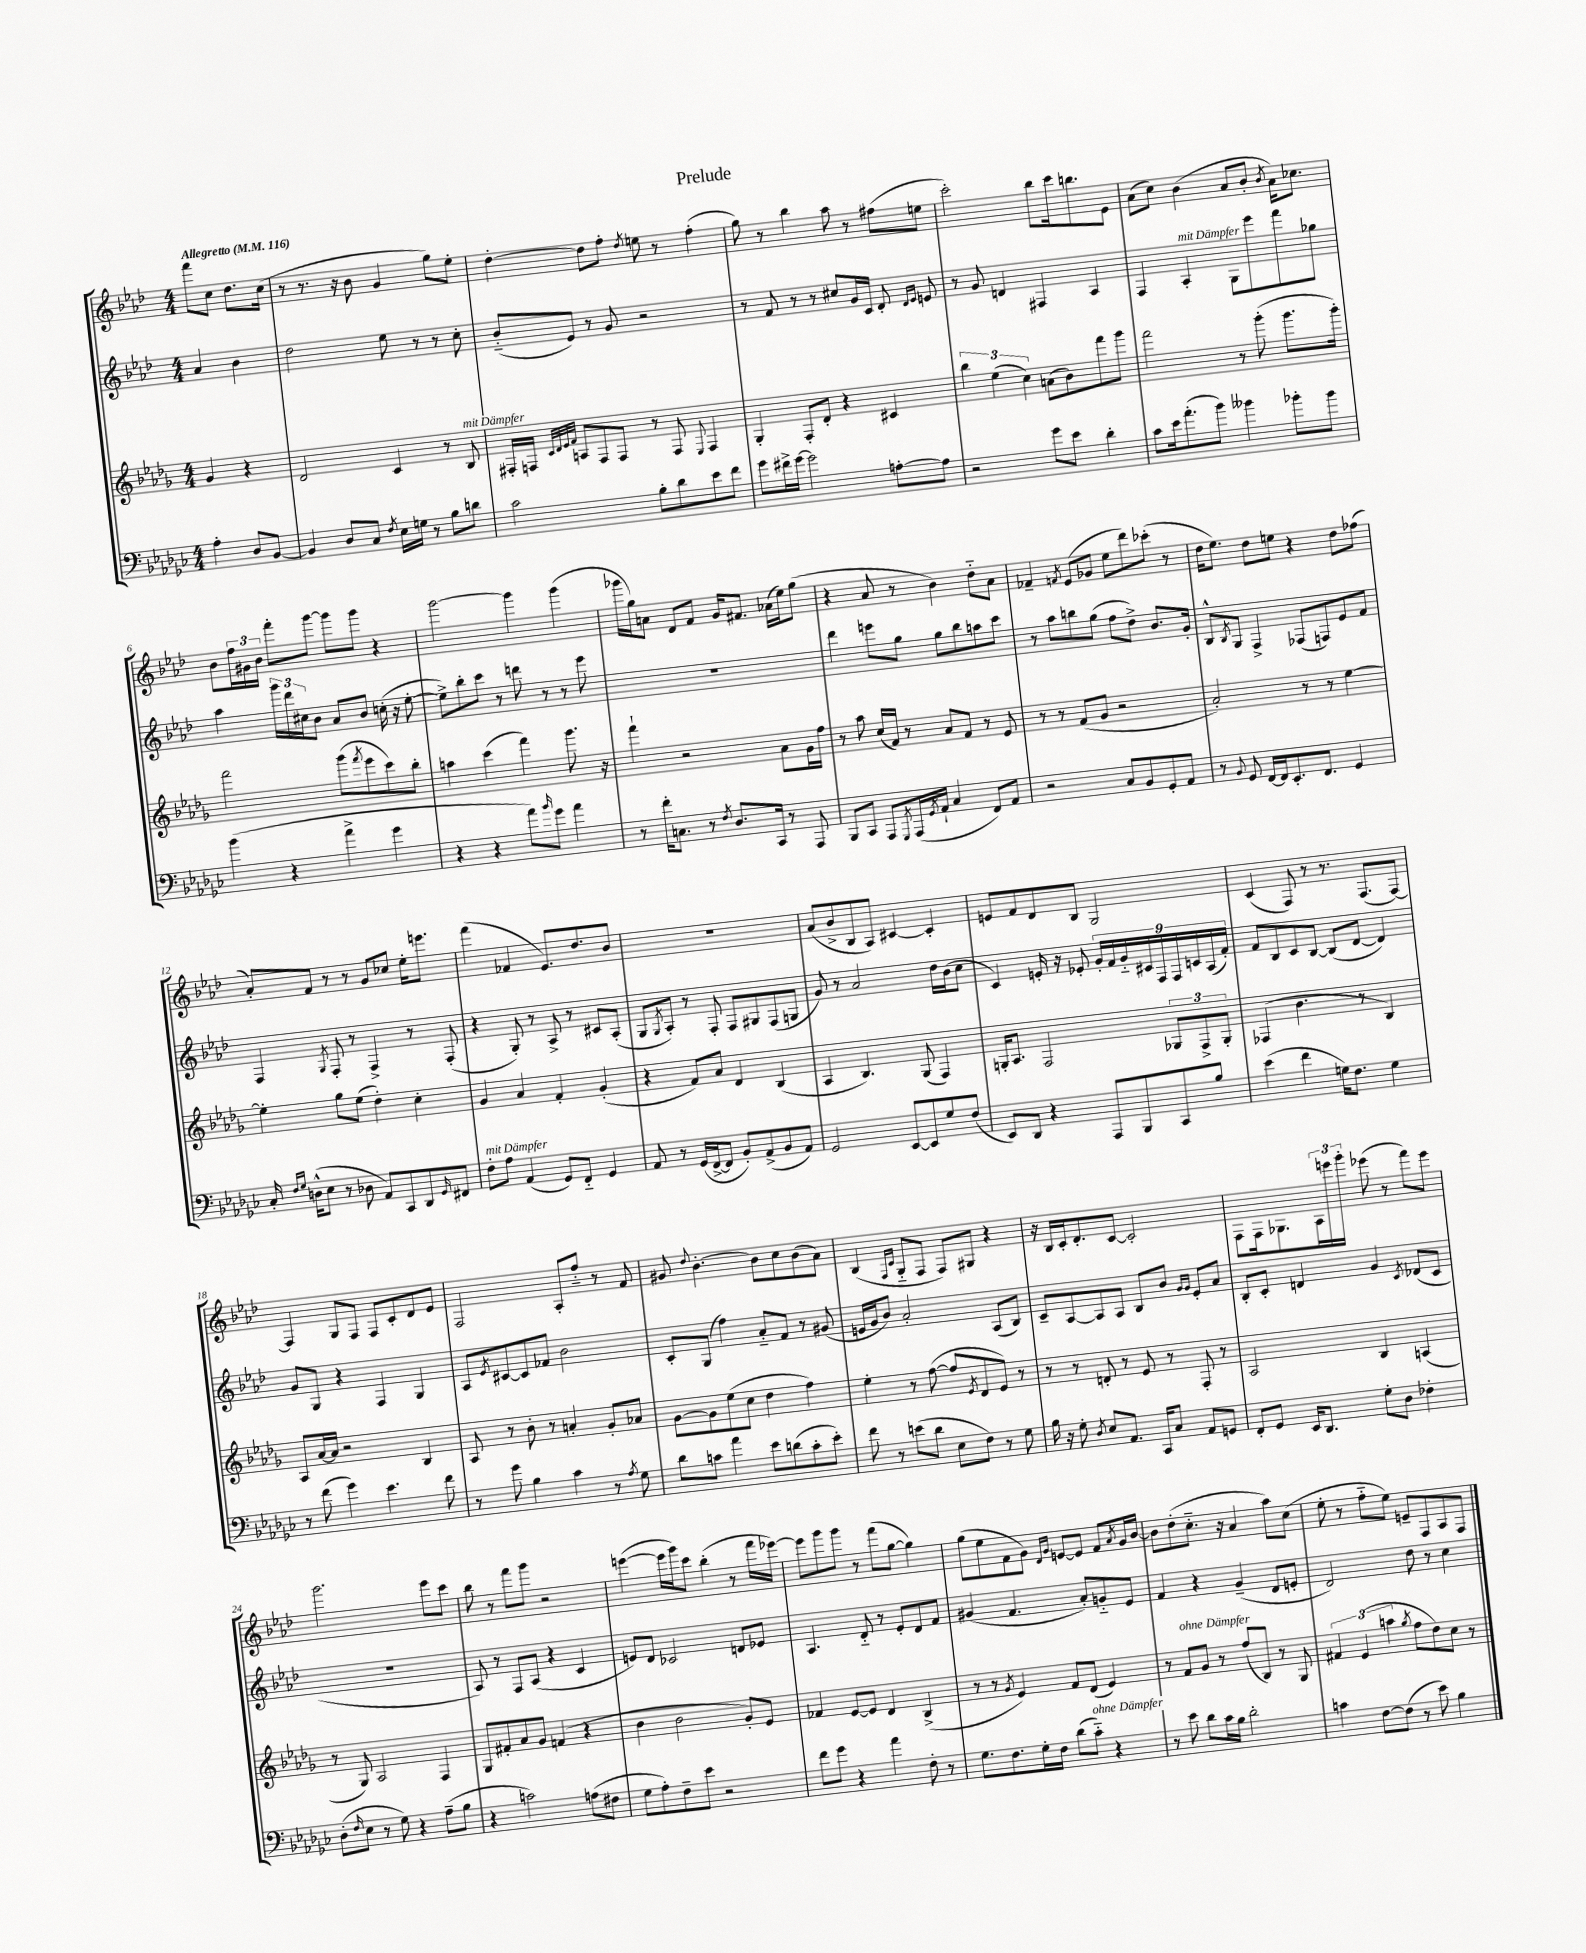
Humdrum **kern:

**kern	**kern	**kern	**kern
*part4	*part3	*part2	*part1
*staff4	*staff3	*staff2	*staff1
*clefF4	*clefG2	*clefG2	*clefG2
*k[b-e-a-d-g-c-]	*k[b-e-a-d-g-]	*k[b-e-a-d-]	*k[b-e-a-d-]
*M4/4	*M4/4	*M4/4	*M4/4
*MM116	*MM116	*MM116	*MM116
=	=	=	=
!	!	!	!LO:TX:a:B:t=Allegretto
4A-'\	4g-/	4a-/	8fff\L
.	.	.	8cc\J
8D-/L	4r	4b-\	8.dd-\L
[8BB-/J	.	.	.
.	.	.	(16cc\Jk
=1	=1	=1	=1
4BB-/]	2d-/	2dd-\	8r
.	.	.	8.r
8D-/L	.	.	.
.	.	.	16r
8C-/J	.	.	8b-\
8qF/	.	.	.
16E-\LL	4c/	8ee-\	4g/
16Gn\JJ	.	.	.
8r	.	8r	.
8B-\L	8r	8r	8gg\L)
!	!LO:TX:a:i:t=mit Dämpfer	!	!
8dn\J	8B-/	8cc'\	8ee-'\J
=2	=2	=2	=2
2c-\	16F#X'/LL	(8b-/L	[4dd-'\
.	16Fn/JJ	.	.
.	32qqc/LLL	.	.
.	32qqd-/	.	.
.	32qqe-/	.	.
.	32qqf/JJJ	.	.
.	8An/L	8e-/J)	.
.	8F/	8r	8dd-\L]
.	8F/J	8g/	8ff'\J
.	.	.	8qdd-/
8B-'\L	8r	2r	8een\
8d-\	8F/	.	8r
.	8qqE-/	.	.
8e-\	4F/	.	(4ff'\
8f\J	.	.	.
=3	=3	=3	=3
8g-\L	4G-'/	8r	8gg\)
16f#X^\L	.	8f/	8r
[16g-\JJ	.	.	.
2g-\]	8F'/L	8r	4bb-\
.	8d-'/J	8r	.
.	4r	8cc#X/L	8aa-\
.	.	16g/L	8r
.	.	16c/JJ	.
[8An'\L	4c#X/	8d-'/	(8ff#X\L
.	.	16qqd-/LL	.
.	.	16qqe-/JJ	.
8A\J]	.	8en/	8een\J
=4	=4	=4	=4
2r	6bb-\	8r	2ccc'\)
.	.	8g/	.
.	(6ee-\	.	.
.	.	4dn/	.
.	6cc\)	.	.
8g-\L	(8an\L	4F#X/	8bb-\L
8e-\J	8b-\)	.	16ccc\k
.	.	.	8.bbn\
4d-'\	8fff\	4A-/	.
.	8ggg-\J	.	8e-\J
=5	=5	=5	=5
8c-\L	2fff\	4F/	(8a-\L
16e-\k	.	.	8cc\J)
(8.a-'\	.	.	.
!	!	!LO:TX:a:i:t=mit Dämpfer	!
.	.	4A-'/	(4b-\
8b-\J)	.	.	.
4b--X\	8r	8G\L	8a-/L
.	(8ggg-'\	8eee-\	8b-'/J
.	.	.	8qb-/
8b-X'\L	8.ggg-\L	8fff\	16a-\KL)
.	.	.	8.cc-X\J
8b-\J	.	8gg-X\J	.
.	16ggg-'\Jk)	.	.
!!LO:LB:g=z
=6	=6	=6	=6
(4b-\	2fff\	4aa-\	8b-\L
.	.	.	24ff\L
.	.	.	24g#X\
.	.	.	24b-\JJ
4r	.	24ggg\LL	8fff'\L
.	.	24ddd-\	.
.	.	24cc#X\J	.
.	.	8b-\J	[8ggg\J
4a-^\	(8ggg-\L	8a-/L	8ggg\L]
.	8qfff/	.	.
.	8eee-\	8b-/J	8ggg\J
4g-\	8ccc\)	(16ccn'\	4r
.	.	16r	.
.	8bb-'\J	[8ee-'\	.
=7	=7	=7	=7
4r	4aan\	8ee-^\L])	[2ggg\
.	.	8bb-'\	.
4r	(4ccc\	8ccc\J	.
.	.	8r	.
8a-\L)	4fff\)	8dddn\	4ggg\]
16qqb-/	.	.	.
8g-\J	.	8r	.
4a-\	8.ggg-\	8r	(4ggg\
.	.	8eee-\	.
.	16r	.	.
=8	=8	=8	=8
8r	4fff`\	1r	16ggg-X\LL
.	.	.	16gg\J)
16f'\KL	.	.	8an\J
8.Cn\J	.	.	.
.	2r	.	8d-/L
8r	.	.	8f/J
8qF/	.	.	.
8.D-/L	.	.	16g/KL
.	.	.	8.f#X/J
16CC-/Jk	.	.	.
8r	8a-\L	.	(16a-X\LL
.	.	.	16ee-\J)
8AAA-/	16g-\L	.	(8gg\J
.	16ff\JJ	.	.
=9	=9	=9	=9
8BBB-/L	8r	4ddd-\	4r
8CC-/J	8aa-\	.	.
8AAA-/L	(16cc/LL	8eeen\L	8a-/
.	16f/JJ)	.	.
8qGGG-/	.	.	.
(16AAA-/L	8r	8gg\J	8r
8qGG-/	.	.	.
16AA-`/JJ	.	.	.
4C-/	8a-/L	8gg\L	4b-\)
.	8f/J	8bb-\	.
8FF/L)	8r	8aan\	8dd-\L
8AA-/J	8e-/	8ccc\J	8a-\J
=10	=10	=10	=10
2r	8r	8r	4f-X~/
.	8r	8aa-\L	.
.	.	.	8qfn/
.	(8f/L	8bbn\	(8e-/L
.	8g-/J	(8gg\J	8g-X/J
8C-/L	2r	8ff\L	8ee-\L
8BB-/	.	8dd-^\J)	8ddd-\)
8GG-'/	.	8.b-/L	(8ccc-X'\J
8AA-/J	.	.	8r
.	.	16g'/Jk	.
=11	=11	=11	=11
8r	2a-'/)	8B-^^/L	16dd-\KL
.	.	.	8.ee-\J)
8qqBB-/	.	8qB-/	.
8GG-/	.	8G/J	.
[16FF/LL	.	4F^/	8dd-\L
16FF/J]	.	.	.
8.EE-'/	.	.	8een\J
.	8r	(8F-X/L	4r
8.FF/J	.	.	.
.	8r	8Fn/)	.
4GG-/	[4ee-\	8e-/	8dd-\L
.	.	8f/J	(8ff-X\J
!!LO:LB:g=z
=12	=12	=12	=12
16C-'/	4ee-'\]	4F/	8a-'/L)
16qqF/LL	.	.	.
16qqG-/JJ	.	.	.
(16Dn^^\KL	.	.	.
8E-\J	.	.	8f/J
.	.	8qG/	.
8r	8gg-\L	8F'/	8r
8D-X\	(8ee-\J	8r	8r
8AA-/L)	4dd-'\)	4F^/	8g/L
8CC-/	.	.	8cc-X/J
8DD-/	4cc'\	8r	16ee-'\KL
.	.	.	8.eeen\J
16qqGG-/	.	.	.
8FF#X/J	.	(8F'/	.
=13	=13	=13	=13
!LO:TX:a:i:t=mit Dämpfer	!	!	!
8F'\L	4g-/	4r	(4fff\
8A-\J	.	.	.
(4AA-/	4a-/	8G'/)	4f-X/
.	.	8r	.
8GG-/L)	4f'/	8A-^/	8.e-/L)
8FF/J	.	8r	.
.	.	.	8.dd-/
4GG-/	(4g-'/	8c#X/L	.
.	.	(8A-'/J	8b-/J
=14	=14	=14	=14
8AA-/	4r	8G/L	1r
.	.	8qG/	.
8r	.	8A-'/J)	.
(16GG-/LL	8f/L)	8r	.
[16FF^/J	.	.	.
8FF/J]	8a-/J	8F'/	.
8BB-'/L)	4d-/	8F/L	.
(8AA-^/	.	8G#X/	.
8BB-/	(4B-/	(8F/	.
8AA-/J)	.	8Gn/J	.
=15	=15	=15	=15
2GG-/	4A-/	8g/)	(8a-/L
.	.	8r	8b-^/
.	4.B-/)	2a-/	8B-/
.	.	.	8A-/J)
[8EE-/L	.	.	[4c#X/
8EE-/]	(8G-/	.	.
8G-/	4F/)	16dd-\LL	4c#'/]
.	.	(16b-\J	.
(8F/J	.	8cc\J	.
=16	=16	=16	=16
8EE-/L)	16Gn'/KL	4c/)	8en/L
.	8.A-/J	.	.
8DD-/J	.	.	8f/
4r	2F/	16en'/	8d-/
.	.	16r	.
.	.	8e-X'/	8B-/J
8AAA-/L	.	18g'/LL	2G/
.	.	18f/	.
.	.	18g/	.
8BBB-/	.	.	.
.	.	18c#X/	.
.	.	18F/	.
8CC-/	12G-X/L	.	.
.	.	18F/	.
.	12F^/	18cn/	.
8B-/J	.	.	.
.	.	(18A-/	.
.	12G-'/J	.	.
.	.	18f'/JJ)	.
=17	=17	=17	=17
(4e-\	(4F-X/	8f/L	(4c/
.	.	8B-/	.
4f\	4.b-\	8c/	8F/)
.	.	[8B-/J	8r
16Gn\KL)	.	(8B-/L]	8.r
8.F\J	.	.	.
.	8r	[8d-/J	.
.	.	.	(8.F/L
4G\	4B-/)	4d-/])	.
.	.	.	[8F/J)
!!LO:LB:g=z
=18	=18	=18	=18
8r	8A-/L	8g/L	4F/]
(8f\	[16a-/L	8G/J	.
.	16a-/JJ]	.	.
4g-\)	2r	4r	8G/L
.	.	.	8F/J
4.e-\	.	4F/	8F/L
.	.	.	8c'/
.	4B-/	4G/	8d-/
8f\	.	.	8e-/J
=19	=19	=19	=19
8r	8A-/	8A-/L	2F/
.	.	8qe-/	.
8g-\	8r	[8c#X/	.
4B-\	8b-'\	8c#/]	.
.	8r	8f-X/J	.
4c-\	4an'/	2b-\	8A-'/L
.	.	.	8ff/J
8r	8g-'/L	.	8r
8qA-/	.	.	.
8G-\	8a-X/J	.	8f/
=20	=20	=20	=20
8d-\L	[8g-\L	8c'/L	8g#X/
.	.	.	8qqdd-/
8cn\J	8g-\]	(8G/J	[4.b-'\
4a-\	(8ee-\	4ff\)	.
.	8cc\J	.	.
8e-\L	4dd-\	8a-/L	8b-\L]
(8dn\	.	8f/J	8cc\
8c'\	4ff\)	8r	(8b-\
8e-'\J)	.	(8g#X/	8a-\J)
=21	=21	=21	=21
8f\	4ee-'\	16en/LL	(4B-/
.	.	16g/J	.
8r	.	8b-/J)	.
.	.	.	16qqF/LL
.	.	.	16qqc/JJ
(8en\L	8r	2a-'/	8G/L
8d-\J	([8ff\	.	8F/J
8E-\L	8ff/L]	.	8F/L)
.	8qe-/	.	.
8F\J)	8d-/	.	8G#X/J
8r	8e-/J)	(8A-/L	4r
8G-\	8r	8B-/J)	.
=22	=22	=22	=22
16B-\	8r	8c~/L	16r
16r	.	.	16B-/LL
8G-'\	8r	[8A-/	16c'/J
.	.	.	8.d-'/
8qD-/	.	.	.
8E-/L	8dn'/	8A-/]	.
8.AA-/J	8r	8A-/J	[8c/J
.	8e-/	8B-/L	2c'/]
16CC-/KL	.	.	.
8C-/J	8r	8b-/J	.
.	.	16qqg/LL	.
.	.	16qqg/JJ	.
8AA-/L	8F'/	8e-'/L	.
8GGn/J	8r	8a-/J	.
=23	=23	=23	=23
8FF'/L	2A-/	8B-'/L	8F\L
8GG-/J	.	8c'/J	16F\k
.	.	.	8.G-X\
16EE-/KL	.	4dn/	.
8.DD-/J	.	.	.
.	.	.	24A-\L
.	.	.	24eeen\
.	.	.	24ggg'\JJ
8G-'\L	4B-/	4g/	(8eee-X\
8D-\J	.	.	8r
.	.	8qc/	.
4F-X'\	(4An/	(8d-X/L	8fff\L)
.	.	8c/J	8eee-\J
!!LO:LB:g=z
=24	=24	=24	=24
(8D-'\L	8r	1r	2.ggg\
16qqF/	.	.	.
8E-\J	8G-/)	.	.
8r	2A-/	.	.
8G-\)	.	.	.
4r	.	.	.
(8A-~\L	4F/	.	8eee-\L
8B-\J	.	.	8ccc\J
=25	=25	=25	=25
4r	8G-/L	8A-/)	8bb-\
.	8f#X'/	8r	8r
2cn\)	8a-/	8F/L	8fff\L
.	8g-/J	(8A-/J	8ggg\J
.	(4fn/	4r	2r
(8An\L	4r	4c/	.
8F#X\J	.	.	.
=26	=26	=26	=26
8G-\L	4b-\	8en/L)	([4eeen\
8A-'\)	.	8d-/J	.
8F~\	2b-\	2c-X/	16eee\LL]
.	.	.	16ggg\J)
8e-\J	.	.	8ccc\J
2r	.	.	(4bb-'\
.	8g-'/L)	8dn/L	8r
.	8e-/J	8e-X/J	16fff\LL
.	.	.	[16eee-X\JJ)
=27	=27	=27	=27
8f\L	4f-X/	4.A-/	8eee-\L]
8g-\J	.	.	8ggg\
4r	[8e-/L	.	8ggg\J
.	8e-/J]	8d-/	8r
4a-\	4d-/	8r	(8fff\L
.	.	8e-'/L	[8gg\J
8F'\	(4B-^/	8d-/	4gg\])
8r	.	8f/J	.
=28	=28	=28	=28
8.G-\L	8r	(4g#X/	(8gg\L
.	8r	.	8ee-\
8.F\	.	.	.
.	8qg-/	.	.
.	4e-/)	4.f/	8f\
16G-'\L	.	.	8g\J)
16F\JJ	.	.	.
.	.	.	16qqd-/LL
.	.	.	16qqg/JJ
(8d-\L	8f/L	.	[8en/L
!LO:TX:a:i:t=ohne Dämpfer	!	!	!
8c-\J)	(8d-/J	8a-'/L)	8e/J]
4r	4e-/)	8gn/	8f/L
.	.	.	8qa-/
.	.	8e-/J	16g/L
.	.	.	[16b-/JJ
=29	=29	=29	=29
8r	8r	4f/	8b-\L]
!	!LO:TX:a:i:t=ohne Dämpfer	!	!
8e-\	8f/L	.	(8dd-'\
8d-\L	8g-/J	4r	8.cc\J
16c-\L	8r	.	.
16B-\JJ	.	.	16r
2d-'\	(8ff/L	(4g~/	4a-/
.	8B-/J)	.	.
.	8r	8d-/L	8aa-\L)
.	8G-/	8en'/J	(8cc\J
=30	=30	=30	=30
4cn\	6f#X/	2d-/)	8ee-'\
.	.	.	8r
.	(6e-/	.	.
[8F\L	.	.	8ff\L
.	6aan\	.	.
(8F\J]	.	.	8ee-\J)
.	8qgg-/	.	.
8r	8ff\L	8dd-\	8en~/L
8e-\)	8dd-\)	8r	8F/
4B-\	8cc\J	4cc\	8A-/
.	8r	.	8F/J
==	==	==	==
*-	*-	*-	*-
